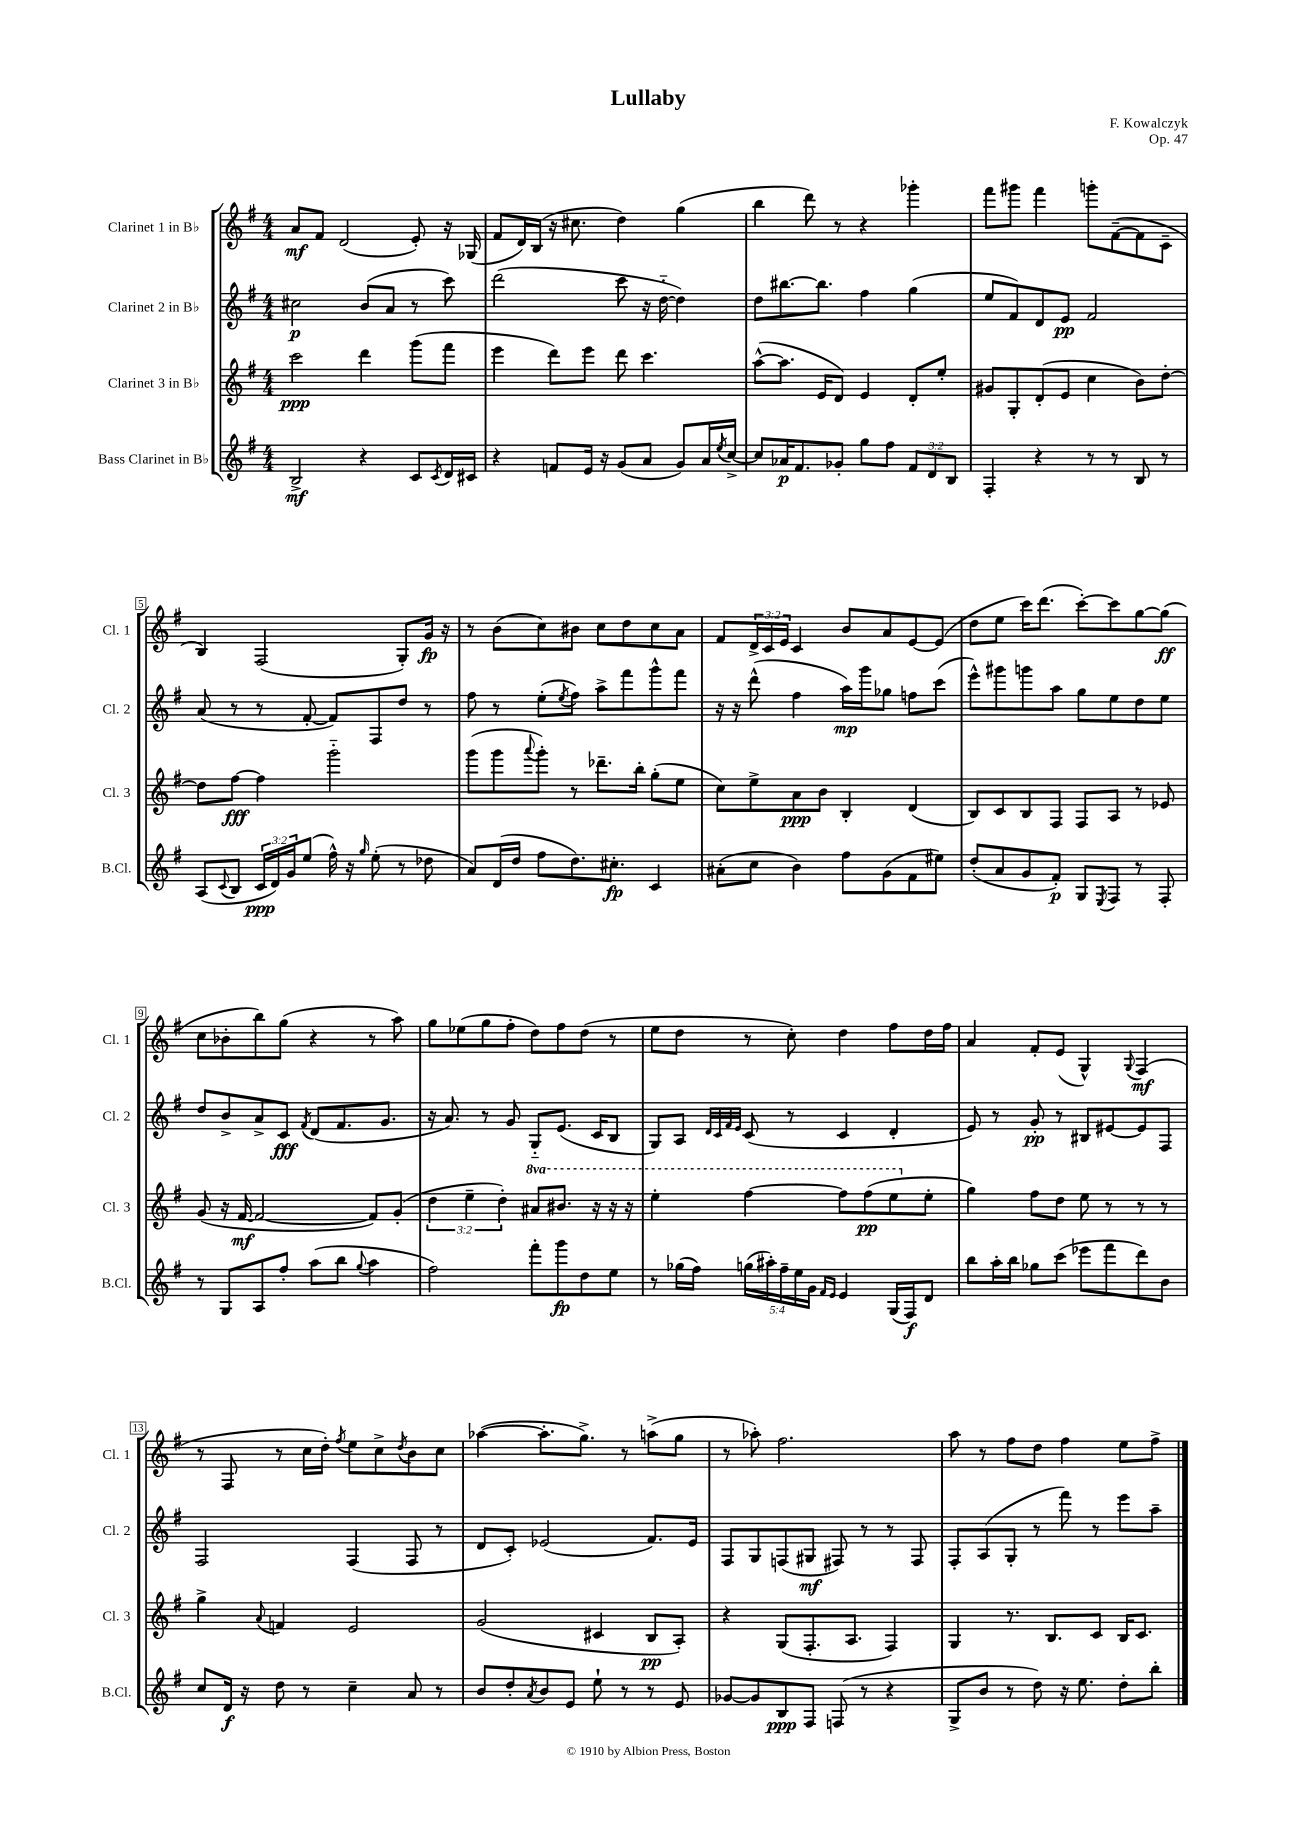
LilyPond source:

\header { title = "Lullaby" composer = "F. Kowalczyk" opus = "Op. 47" }
<<
\new StaffGroup <<
\new Staff = "s0" \with { instrumentName = "Clarinet 1 in Bb" shortInstrumentName = "Cl. 1" } {
    \clef treble \key g \major \numericTimeSignature \time 4/4 \override Staff.TupletNumber.text = #tuplet-number::calc-fraction-text
    a'8\mf fis'8 d'2( e'8-.) r16 ges16( |
    fis'8 d'16) b16( r16 cis''8. d''4) g''4( |
    b''4 d'''8) r8 r4 ges'''4-. |
    fis'''8 gis'''8 fis'''4 g'''8-. fis'8~--( fis'8 c'8-- |
    b4) fis2( g8-.) g'16\fp r16 |
    r8 b'8( c''8) bis'8 c''8 d''8 c''8 a'8 |
    fis'8 \tuplet 3/2 { d'16-> c'16 e'16 } c'4 b'8 a'8 e'8~ e'8( |
    d''8 e''8 c'''16) d'''8.( c'''8~-.) c'''8 g''8~ g''8\ff( |
    c''8 bes'8-. b''8) g''8( r4 r8 a''8) |
    g''8 ees''8( g''8 fis''8-. d''8) fis''8 d''8( r8 |
    e''8 d''8 r8 c''8-.) d''4 fis''8 d''16 fis''16 |
    a'4 fis'8-. e'8( g4-^) \appoggiatura { g8 } fis4\mf( |
    r8 fis8 r8 c''16 d''16-.) \acciaccatura { fis''8 } e''8 c''8-> \acciaccatura { d''8 } b'8 c''8 |
    aes''4~( aes''8.-. g''8.->) r8 a''8->( g''8 |
    r8 aes''8-.) fis''2. |
    a''8 r8 fis''8 d''8 fis''4 e''8 fis''8-> \bar "|." |
}
\new Staff = "s1" \with { instrumentName = "Clarinet 2 in Bb" shortInstrumentName = "Cl. 2" } {
    \clef treble \key g \major \numericTimeSignature \time 4/4
    cis''2\p b'8( a'8 r8 c'''8) |
    d'''2( c'''8 r16 d''16~-_ d''4) |
    d''8 bis''8.~ bis''8. fis''4 g''4( |
    e''8 fis'8) d'8 e'8\pp fis'2 |
    a'8( r8 r8 fis'8~-. fis'8) fis8 d''8 r8 |
    fis''8 r8 e''8-.( \acciaccatura { e''8 } fis''8) a''8-> fis'''8 g'''8-^ fis'''8 |
    r16 r16 d'''8-^( fis''4 a''16\mp) g'''16 ges''8 f''8 c'''8( |
    e'''8-^) gis'''8 g'''8 a''8 g''8 e''8 d''8 e''8 |
    d''8 b'8-> a'8-> c'8\fff \acciaccatura { fis'8 } d'8( fis'8. g'8. |
    r16 a'8.) r8 g'8 g8-_ e'8.( c'16 b8 |
    g8) a8 \grace { d'32 c'32 fis'32 e'32 } c'8( r8 c'4 d'4-. |
    e'8) r8 g'8-.\pp r8 bis8 eis'8~ eis'8 fis8 |
    fis2 fis4( fis8 r8 |
    d'8 c'8-.) ees'2( fis'8.) ees'16 |
    fis8 g8 f8( gis8\mf fis8) r8 r8 fis8 |
    fis8-. a8( g8-. r8 fis'''8) r8 e'''8 a''8-- \bar "|." |
}
\new Staff = "s2" \with { instrumentName = "Clarinet 3 in Bb" shortInstrumentName = "Cl. 3" } {
    \clef treble \key g \major \numericTimeSignature \time 4/4 \override Staff.TupletNumber.text = #tuplet-number::calc-fraction-text \set Staff.ottavationMarkups = #ottavation-simple-ordinals
    c'''2\ppp d'''4 g'''8( fis'''8 |
    e'''4 d'''8) e'''8 d'''8 c'''4. |
    a''8~-^( a''8. e'16 d'8) e'4 d'8-. e''8-. |
    gis'8 g8-. d'8-.( e'8 c''4 b'8) d''8~-. |
    d''8 fis''8~\fff fis''4 g'''2-_ |
    g'''8( g'''8 \appoggiatura { a'''8 } g'''8-.) r8 des'''8.-- b''16-. g''8-.( e''8 |
    c''8) e''8-> a'8\ppp b'8 b4-. d'4( |
    b8) c'8 b8 fis8 fis8 a8 r8 ees'8 |
    g'8( r16 fis'16~\mf fis'2~ fis'8) g'8-.( |
    \tuplet 3/2 { d''4 e''4-- d''4-.) } \ottava #1 ais''8 bis''8. r16 r16 r16 |
    e'''4-. fis'''4~ fis'''8 fis'''8\pp( e'''8 \ottava #0 e''8-. |
    g''4) fis''8 d''8 e''8 r8 r8 r8 |
    g''4-> \appoggiatura { a'8 } f'4 e'2 |
    g'2( cis'4 b8\pp a8-.) |
    r4 g8( fis8.-. a8. fis4) |
    g4 r8. b8. c'8 b16 c'8. \bar "|." |
}
\new Staff = "s3" \with { instrumentName = "Bass Clarinet in Bb" shortInstrumentName = "B.Cl." } {
    \clef treble \key g \major \numericTimeSignature \time 4/4 \override Staff.TupletNumber.text = #tuplet-number::calc-fraction-text
    b2->\mf r4 c'8 \acciaccatura { c'8 } d'16 cis'16 |
    r4 f'8 e'16 r16 g'8( a'8 g'8) a'16 \acciaccatura { e''8 } c''16~-> |
    c''8 aes'16\p fis'8. ges'8-. g''8 fis''8 \tuplet 3/2 { fis'8 d'8 b8 } |
    fis4-. r4 r8 r8 b8 r8 |
    a8( \appoggiatura { c'8 } b8 \tuplet 3/2 { c'16\ppp d'16) g'16 } e''8( fis''16-^) r16 \grace { g''16 } e''8-.( r8 des''8 |
    a'8) d'16( d''16 fis''8 d''8.) cis''8.-.\fp c'4 |
    ais'8-.( c''8 b'4) fis''8 g'8( fis'8 eis''8) |
    d''8-.( a'8 g'8 fis'8-.\p) g8 \acciaccatura { e8 } fis8 r8 fis8-. |
    r8 g8 a8 fis''8-. a''8( b''8 \appoggiatura { g''8 } a''4 |
    fis''2) fis'''8-. g'''8\fp d''8 e''8 |
    r8 ges''16( fis''16) \tuplet 5/4 { g''16( ais''16-.) fis''16-- e''16 g'16 } \grace { fis'16 e'16 } e'4 g16( fis16\f) d'8 |
    b''8 a''16-. b''16 ges''8 c'''8( ees'''8 fis'''8 d'''8) b'8 |
    c''8 d'16\f r16 d''8 r8 c''4-- a'8 r8 |
    b'8 d''8-. \acciaccatura { a'8 } b'8 e'8 e''8-! r8 r8 e'8 |
    ges'8~ ges'8 b8\ppp fis8 f8( r8 r4 |
    g8-> b'8 r8 d''8) r16 e''8. d''8-. b''8-. \bar "|." |
}
>>
>>
\layout { \context { \Score \override BarNumber.stencil = #(make-stencil-boxer 0.1 0.3 ly:text-interface::print) } }
